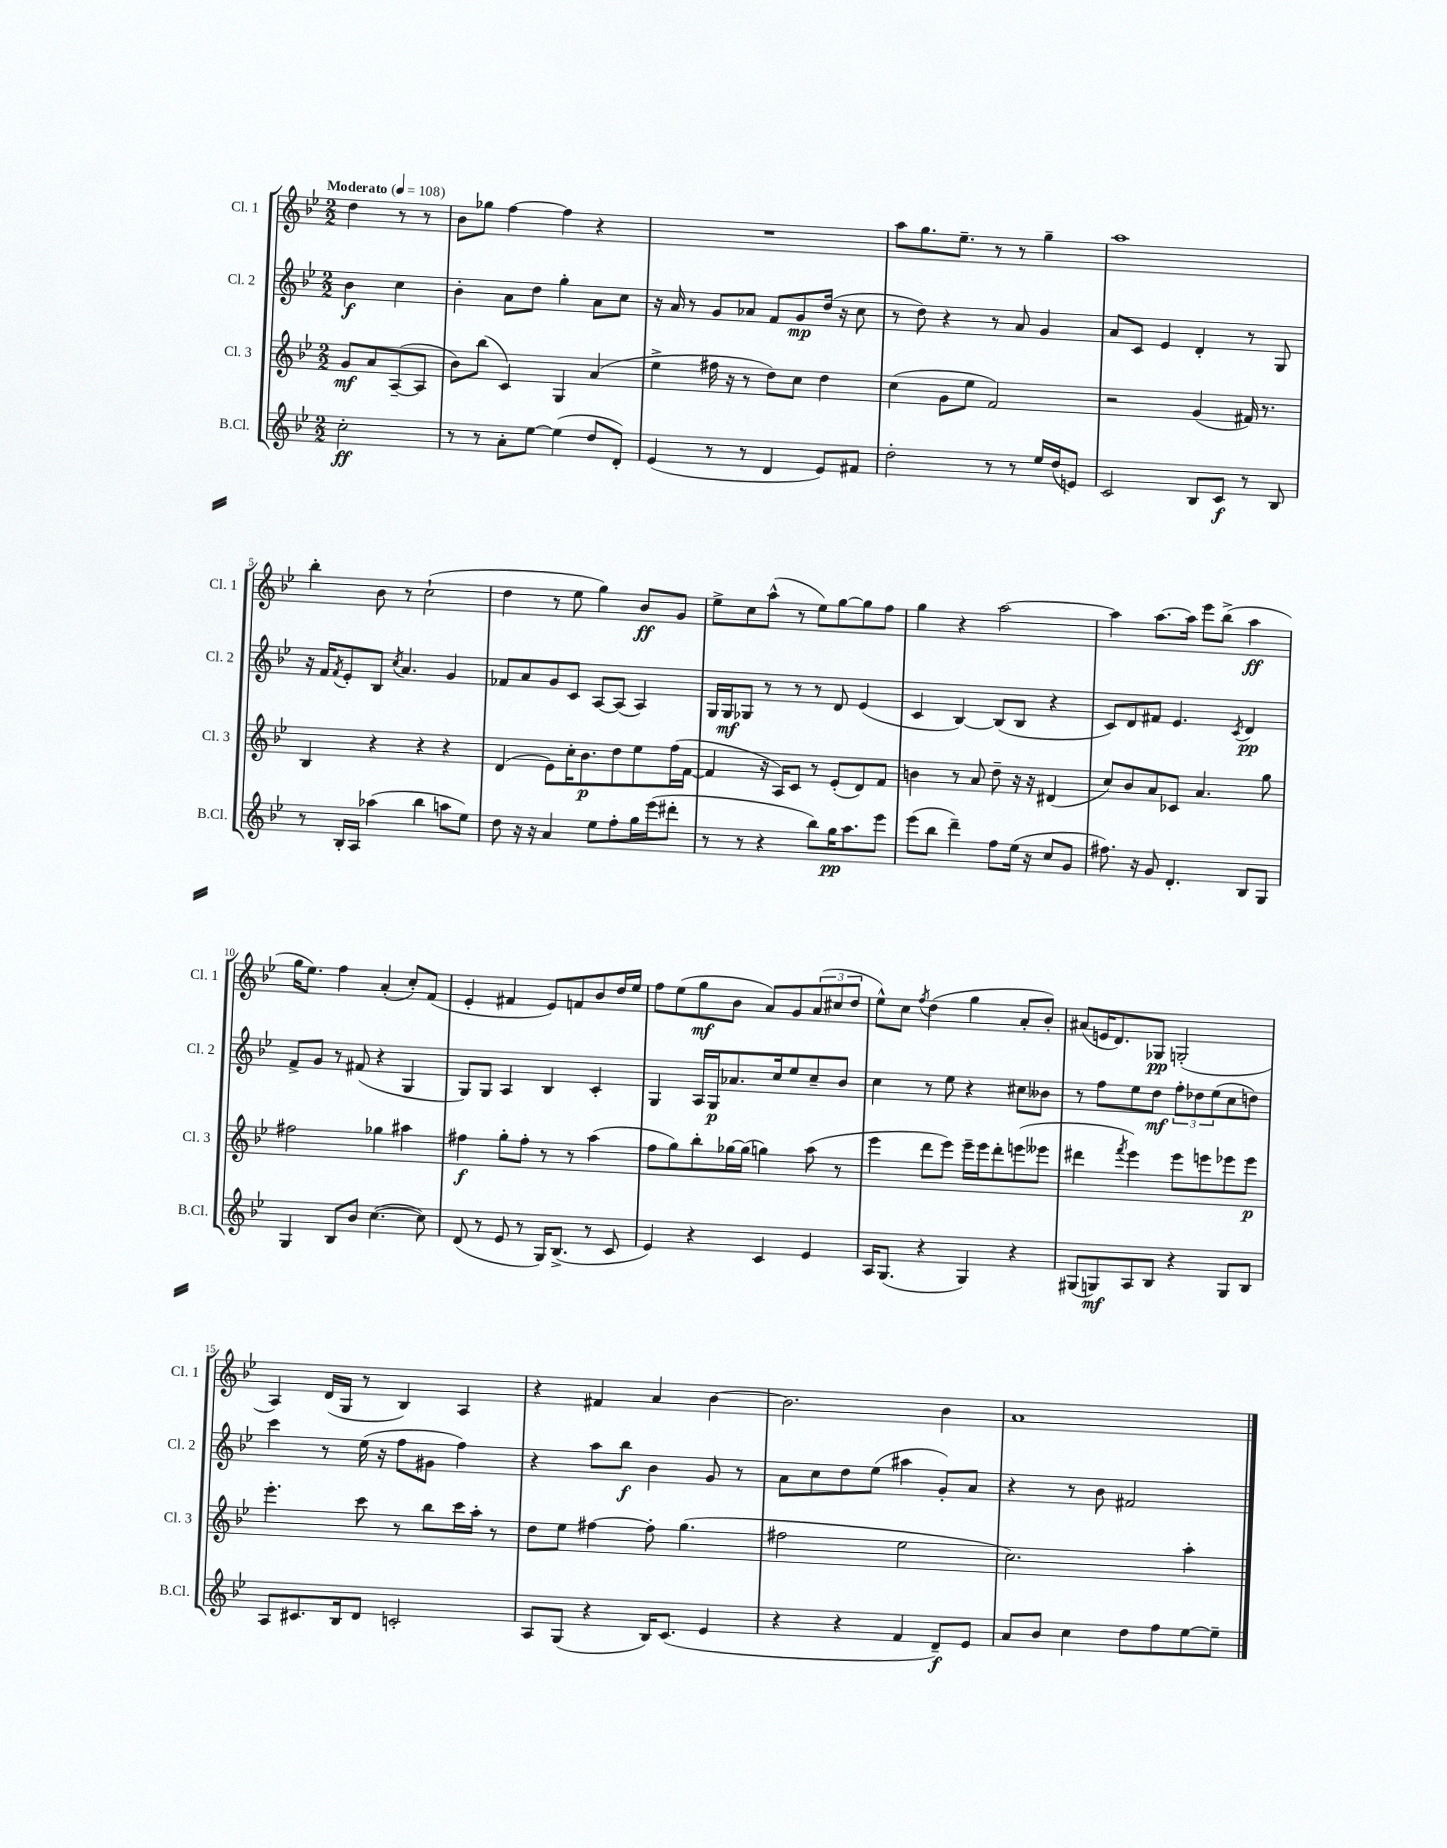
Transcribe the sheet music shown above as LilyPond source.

<<
\new StaffGroup <<
\new Staff = "s0" \with { instrumentName = "Cl. 1" shortInstrumentName = "Cl. 1" } {
    \clef treble \key bes \major \numericTimeSignature \time 2/2 \partial 2 \tempo "Moderato" 4 = 108
    d''4 r8 r8 |
    bes'8 ges''8 f''4~ f''4 r4 |
    R1 |
    a''8 g''8. ees''8.-- r8 r8 g''4-- |
    a''1 |
    bes''4-. bes'8 r8 c''2-!( |
    d''4 r8 ees''8 g''4) bes'8\ff g'8 |
    ees''8-> c''8 a''8-^( r8 ees''8) g''8~ g''8 f''8 |
    g''4 r4 a''2~ |
    a''4 a''8.~ a''16 ees'''8 bes''8->( a''4\ff |
    g''16 ees''8.) f''4 a'4-.( c''8-.) f'8( |
    ees'4-. fis'4 ees'8) f'8 bes'8 d''16 ees''16 |
    f''8 ees''8( g''8\mf bes'8 a'8) g'8 \tuplet 3/2 { a'8( cis''8 d''8 } |
    ees''8-^) c''8 \acciaccatura { f''8 } d''4( g''4 a'8-. bes'8-.) |
    ais'8( e'16 d'8.) ges8\pp g2-.( |
    a4) d'16( g16 r8 bes4) a4 |
    r4 fis'4 a'4 bes'4~ |
    bes'2. bes'4 |
    a'1 \bar "|." |
}
\new Staff = "s1" \with { instrumentName = "Cl. 2" shortInstrumentName = "Cl. 2" } {
    \clef treble \key bes \major \numericTimeSignature \time 2/2 \partial 2
    bes'4\f c''4 |
    bes'4-. a'8 d''8 g''4-. a'8 c''8 |
    r16 a'16 r8 g'8 aes'8 f'8 g'8\mp d''16( r16 c''8 |
    r8 d''8) r4 r8 a'8 g'4 |
    a'8 c'8 ees'4 d'4-. r8 g8 |
    r16 f'16 \acciaccatura { f'8 } ees'8-. bes8 \acciaccatura { c''8 } a'4. g'4 |
    fes'8 a'8 g'8 c'8 a8~ a8( a4) |
    g16 g16\mf ges8 r8 r8 r8 d'8 ees'4( |
    c'4 bes4~) bes8( bes8 r4 |
    c'8) d'8 fis'8 ees'4. \acciaccatura { c'8 } d'4\pp |
    f'8-> g'8 r8 fis'8( r4 g4 |
    g8) g8 a4 bes4 c'4-. |
    g4 a16 g16\p aes'8. c''16 ees''8 c''8-- bes'8 |
    c''4 r8 ees''8 r4 cis''8 beses'8 |
    r8 f''8 ees''8 d''8\mf \tuplet 3/2 { f''8-. des''8 ees''8( } c''8 d''8) |
    c'''4 r8 ees''16( r16 f''8 gis'8 f''4) |
    r4 a''8 bes''8\f bes'4 g'8 r8 |
    a'8 c''8 d''8 ees''8( ais''4 g'8-.) a'8 |
    r4 r8 bes'8 fis'2 \bar "|." |
}
\new Staff = "s2" \with { instrumentName = "Cl. 3" shortInstrumentName = "Cl. 3" } {
    \clef treble \key bes \major \numericTimeSignature \time 2/2 \partial 2
    g'8\mf a'8 a8~--( a8 |
    bes'8) bes''8( c'4) g4 a'4( |
    ees''4-> fis''16 r16 r8 d''8) c''8 d''4 |
    c''4( g'8 ees''8 f'2) |
    r2 g'4( fis'16) r8. |
    bes4 r4 r4 r4 |
    d'4( ees'8) c''16-. bes'8.\p d''8 ees''8 f''16( f'16~ |
    f'4 r16 a16) c'8 r8 ees'8-.( d'8) f'8 |
    b'4 r8 a'8 d''8-- r16 r16 dis'4( |
    c''8) bes'8 a'8 ces'8 a'4. g''8 |
    fis''2 ges''4 ais''4 |
    fis''4\f g''8-. fis''8-. r8 r8 a''4( |
    f''8 g''8) bes''8-. ges''16~ ges''16( g''4) a''8( r8 |
    ees'''4 d'''8 ees'''8) ees'''16-- ees'''16 d'''8-. e'''8( eeses'''8 |
    dis'''4 \acciaccatura { f'''8 } ees'''4) ees'''8 e'''8 ees'''8 ees'''8\p |
    ees'''4.-. c'''8 r8 bes''8 c'''16 a''16-. r8 |
    d''8 ees''8 fis''4~ fis''8-. g''4.( |
    fis''2 ees''2 |
    c''2.) a''4-. \bar "|." |
}
\new Staff = "s3" \with { instrumentName = "B.Cl." shortInstrumentName = "B.Cl." } {
    \clef treble \key bes \major \numericTimeSignature \time 2/2 \partial 2
    c''2-.\ff |
    r8 r8 a'8-. ees''8~ ees''4( d''8 d'8-.) |
    ees'4( r8 r8 d'4 ees'8) fis'8 |
    d''2-. r8 r8 ees''16 d''16( e'8) |
    c'2 bes8 c'8\f r8 bes8 |
    r8 bes16-. a16 aes''4( bes''4 a''8 ees''8) |
    d''8 r16 r16 a'4 ees''8 f''8-. g''16 ees'''16( dis'''8-. |
    r8 r8 r4 bes''8) g''16\pp a''8. ees'''8 |
    ees'''8( bes''8 d'''4--) f''8 ees''16( r16 c''8 g'8 |
    fis''8.) r16 g'8 d'4.-. bes8 g8 |
    g4 bes8 bes'8 c''4.~( c''8) |
    d'8( r8 ees'8 r8 g16) bes8.->( r8 c'8 |
    ees'4) r4 c'4 ees'4 |
    a16 g8.( r4 g4) r4 |
    gis8( g8\mf) a8 bes8 r4 g8 bes8 |
    a8 cis'8. bes16 d'8 c'2-. |
    a8 g8( r4 bes16) c'8.( ees'4 |
    r4 r4 f'4 d'8--\f) ees'8 |
    a'8 bes'8 c''4 d''8 f''8 ees''8~ ees''8-- \bar "|." |
}
>>
>>
